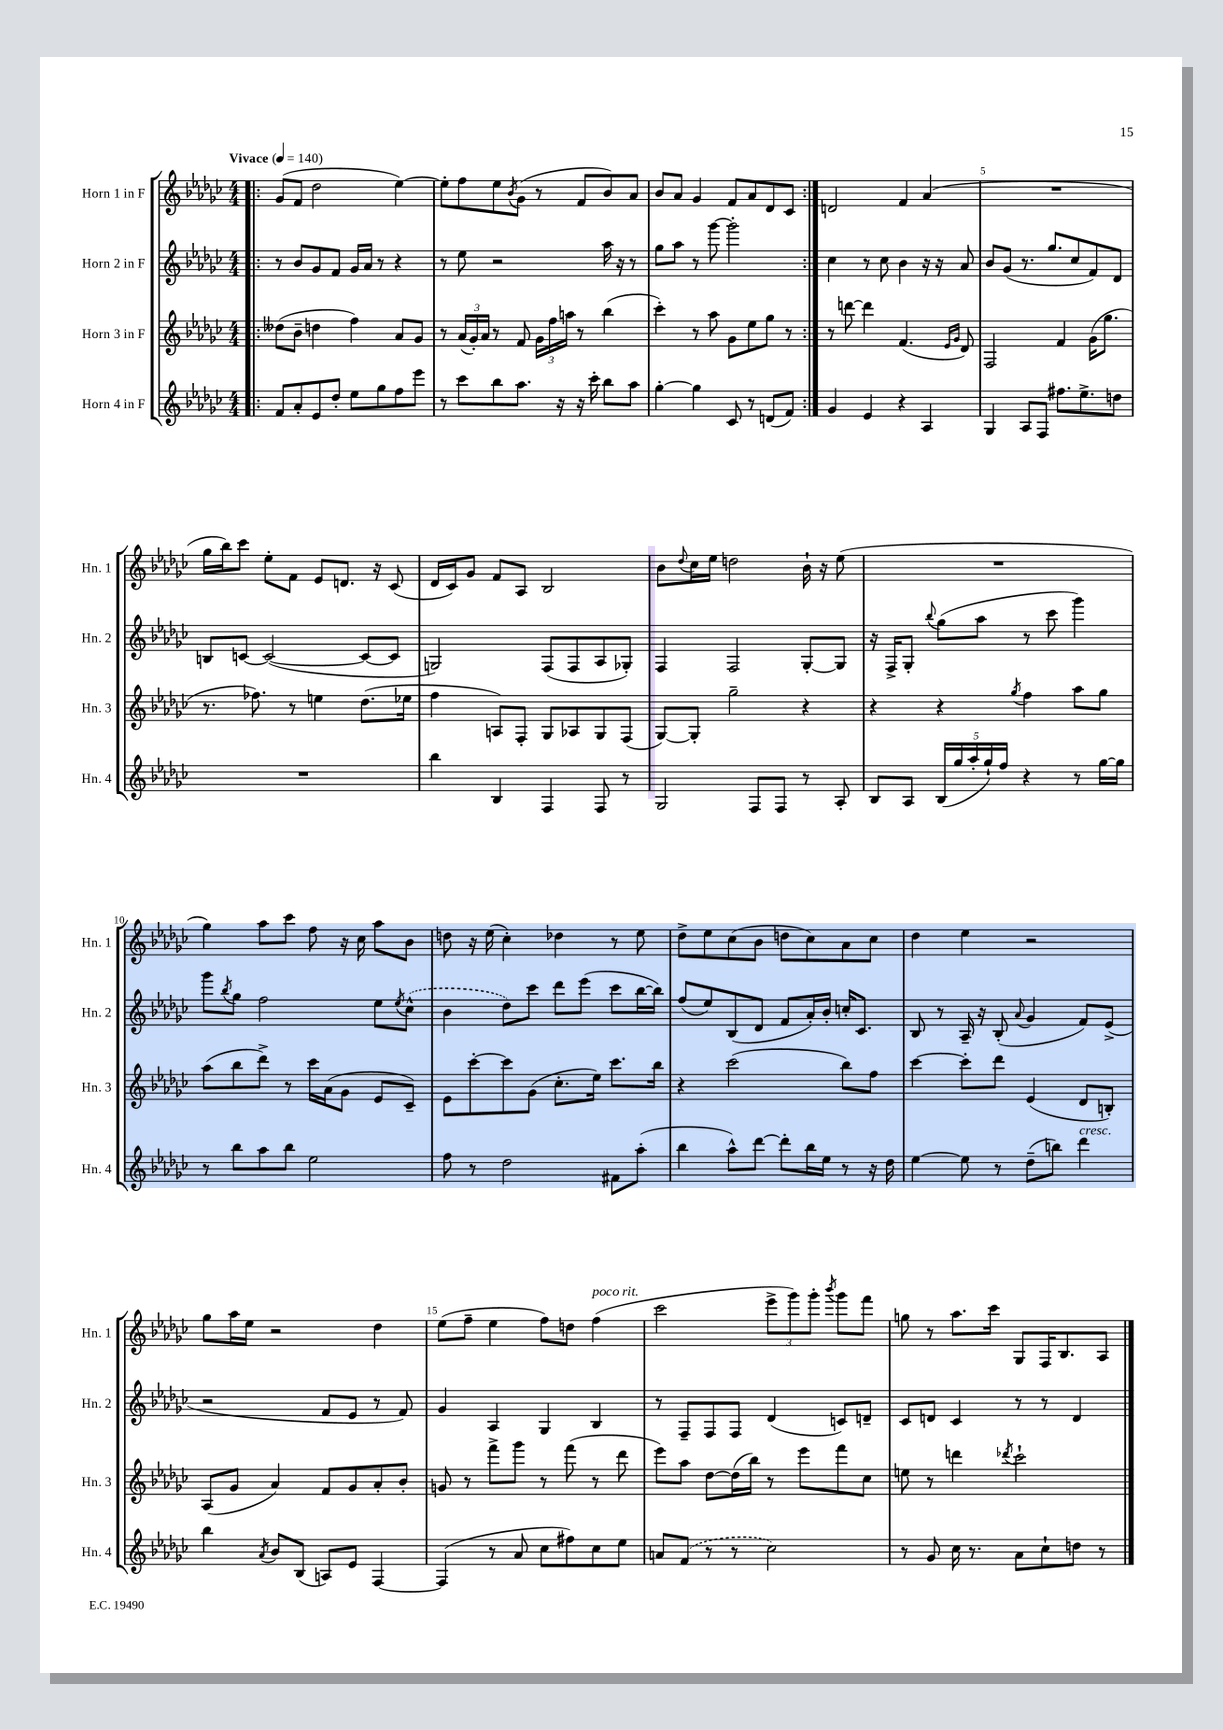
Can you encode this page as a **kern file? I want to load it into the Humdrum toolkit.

**kern	**kern	**kern	**kern
*staff4	*staff3	*staff2	*staff1
*clefG2	*clefG2	*clefG2	*clefG2
*k[b-e-a-d-g-c-]	*k[b-e-a-d-g-c-]	*k[b-e-a-d-g-c-]	*k[b-e-a-d-g-c-]
*M4/4	*M4/4	*M4/4	*M4/4
*MM140	*MM140	*MM140	*MM140
=!|:	=!|:	=!|:	=!|:
8f/L	(8dd--\L	8r	(8g-/L
8a-'/	8b-~\J	8b-/L	8f/J
8e-/	4dd\	8g-/	2dd-\
8dd-'/J	.	8f/J	.
8ee-\L	4ff\)	16g-/LL	.
.	.	16a-/JJ	.
8gg-\	.	8r	.
8ff\	8a-/L	4r	[4ee-\)
8eee-\J	8g-/J	.	.
=	=	=	=
8r	8r	8r	8ee-'\]L
8ccc-\L	(24a-/LL	8ee-\	8ff\
.	24g-'/)	.	.
.	24a-/JJ	.	.
8bb-\	8r	2r	8ee-\
.	.	.	8qb-/
8.aa-\J	8f/	.	(8g-\J
.	24g-\LL	.	8r
.	24ff\	.	.
16r	.	.	.
.	24aa\JJ	.	.
16r	8r	.	8f/L
16ccc-'\	.	.	.
8bb-\L	(4bb-\	16aa-\	8b-/)
.	.	16r	.
8aa-\J	.	8r	8a-/J
=	=	=	=
[4gg-'\	4ccc-'\)	8gg-\L	8b-/L
.	.	8aa-\J	8a-/J
4gg-\]	8r	8r	4g-/
.	8aa-\	[8ggg-\	.
8c-/	8g-\L	2ggg-'\]	8f/L
8r	8ee-\	.	8a-/
(8d/L	8gg-\J	.	8d-/
8f/J)	8r	.	8c-/J
=:|!	=:|!	=:|!	=:|!
4g-/	8r	4cc-\	2d/
.	[8ddd\	.	.
4e-/	4ddd\]	8r	.
.	.	8cc-\	.
4r	(4.f/	4b-\	4f/
4A-/	.	16r	(4a-/
.	.	16r	.
.	16qqe-/LL	.	.
.	16qqg-/JJ	.	.
.	8d-/)	8a-/	.
=	=	=	=
4G-/	2F/	8b-/L	1r
.	.	(8g-/J	.
8A-/L	.	8.r	.
8F/J	.	.	.
.	.	8.gg-/L	.
8.ff#\L	4f/	.	.
.	.	8cc-/	.
8.ee-^\	.	.	.
.	(16g-\LK	8f/)	.
.	8.gg-\J	.	.
8dd\J	.	8d-/J	.
=	=	=	=
1r	8.r	8B/L	16gg-\LL
.	.	.	16bb-\J)
.	.	[8c/J	8ccc-\J
.	8.ff-\)	.	.
.	.	(2c/_	8ee-'\L
.	8r	.	8f\J
.	4ee\	.	8e-/L
.	.	.	8.d/J
.	(8.dd-\L	8c/_L	.
.	.	.	16r
.	.	8c/]J	(8c-/
.	16ee-\Jk	.	.
=	=	=	=
4bb-\	4ff\	2G/)	16d-/LL
.	.	.	16c-/J)
.	.	.	8g-/J
4B-/	8A/L)	.	8f/L
.	8F'/J	.	8A-/J
4F/	8G-/L	(8F/L	2B-/
.	8A-/	8F/	.
8F/	8G-/	8A-/	.
8r	(8F/J	8G-'/J)	.
=	=	=	=
2G-/	[8G-/L)	4F/	8b-\L
.	.	.	8qqdd-/
.	8G-'/]J	.	16cc-\L
.	.	.	16ee-\JJ
.	2gg-~\	2F/	2dd\
8F/L	.	.	.
8F/J	.	.	.
8r	4r	[8G-'/L	16b-`\
.	.	.	16r
8A-'/	.	8G-/]J	(8ee-\
=	=	=	=
8B-/L	4r	16r	1r
.	.	16F^/LK	.
8A-/J	.	8G-'/J	.
.	.	8qqbb-/	.
(20B-/LL	4r	(8gg-\L	.
20gg-/	.	.	.
20aa-'/	.	.	.
.	.	8aa-\J	.
20gg-`/)	.	.	.
20ff/JJ	.	.	.
.	8qgg-/	.	.
4r	4ff\	8r	.
.	.	8ccc-\	.
8r	8aa-\L	4ggg-\)	.
[16gg-\LL	8gg-\J	.	.
16gg-\]JJ	.	.	.
=	=	=	=
8r	(8aa-\L	8ggg-\L	4gg-\)
.	.	8qbb-/	.
8bb-\L	8bb-\	8gg-\J	.
8aa-\	8ddd-^\J)	2ff\	8aa-\L
8bb-\J	8r	.	8ccc-\J
2ee-\	16ccc-\LL	.	8ff\
.	(16a-\J	.	.
.	8g-\J	.	16r
.	.	.	16cc-\
.	8e-/L	8ee-\L	8aa-\L
.	.	8qee-/	.
.	8c-~/J)	(8cc-^^\J	8b-\J
=	=	=	=
8ff\	8e-\L	4b-\	8dd\
8r	[8ccc-'\	.	16r
.	.	.	(16ee-\
2dd-\	8ccc-\]	8dd-\L)	4cc-'\)
.	(8g-\J	8ccc-\J	.
.	8.cc-'\L	8ddd-\L	4dd-\
.	.	(8eee-\J	.
.	16ee-\Jk)	.	.
8f#\L	8.ccc-\L	8ccc-\L	8r
(8aa-'\J	.	[16bb-\L	8ee-\
.	16bb-\Jk	16bb-\]JJ)	.
=	=	=	=
4bb-\	4r	(8ff/L	8dd-^\L
.	.	8ee-/)	8ee-\
8aa-^^\L)	(2ccc-\	(8B-/	(8cc-\
[8ddd-\J	.	8d-/J	8b-\J
8ddd-'\]L	.	8f/L	8dd\L
16bb-\L	.	16a-'/L)	8cc-\)
16ee-\JJ	.	16b-'/JJ	.
8r	8bb-\L)	16cc'/LK	8a-\
.	.	8.c-/J	.
16r	8ff\J	.	8cc-\J
16dd-\	.	.	.
=	=	=	=
[4ee-\	[4ccc-\	8B-/	4dd-\
.	.	8r	.
8ee-\]	8ccc-'\]L	16A-~/	4ee-\
.	.	16r	.
8r	8ddd-\J	(8B-'/	.
.	.	8qqa-/	.
(8dd-~\L	(4e-/	4g-/	2r
8bb\J)	.	.	.
4ddd-\	8d-/L	8f/L)	.
.	8B'/J)	(8e-^/J	.
=	=	=	=
4bb-\	(8A-/L	2r	8gg-\L
.	8g-/J	.	16aa-\L
.	.	.	16ee-\JJ
8qa-/	.	.	.
8b-/L	4a-/)	.	2r
(8B-/J	.	.	.
8A/L)	8f/L	8f/L	.
8e-/J	8g-/	8e-/J	.
[4F/	8a-'/	8r	4dd-\
.	8b-'/J	8f/)	.
=	=	=	=
(4F/]	8g/	4g-/	(8ee-\L
.	8r	.	8ff~\J
8r	8fff^\L	4A-/	4ee-\
8a-/	8ggg-\J	.	.
8cc-\L	8r	4G-/	8ff\L)
8ff#\)	(8fff\	.	8dd\J
8cc-\	8r	4B-/	(4ff\
8ee-\J	8ddd-\	.	.
=	=	=	=
8a/L	8eee-\L)	8r	2ccc-\
(8f/J	8aa-\J	8F~/L	.
8r	[8dd-\L	8F/	.
8r	(16dd-\]L	8F/J	.
.	16bb-\JJ)	.	.
2cc-\)	8r	(4d-/	12eee-^\L
.	.	.	12ggg-\)
.	8eee-\L	.	.
.	.	.	12ggg-'\J
.	.	.	8qbbb-/
.	8fff\	8c/L)	8ggg-\L
.	8cc-\J	8d~/J	8fff\J
=	=	=	=
8r	8ee\	8c-/L	8gg\
8g-/	8r	8d/J	8r
16cc-\	4ddd\	4c-/	8.aa-\L
8.r	.	.	.
.	.	.	16ccc-\Jk
.	8qddd-/	.	.
8a-\L	2ccc-`\	8r	8G-/L
8cc-`\	.	8r	16F/K
.	.	.	8.B-/
8dd\J	.	4d/	.
8r	.	.	8A-/J
==	==	==	==
*-	*-	*-	*-
